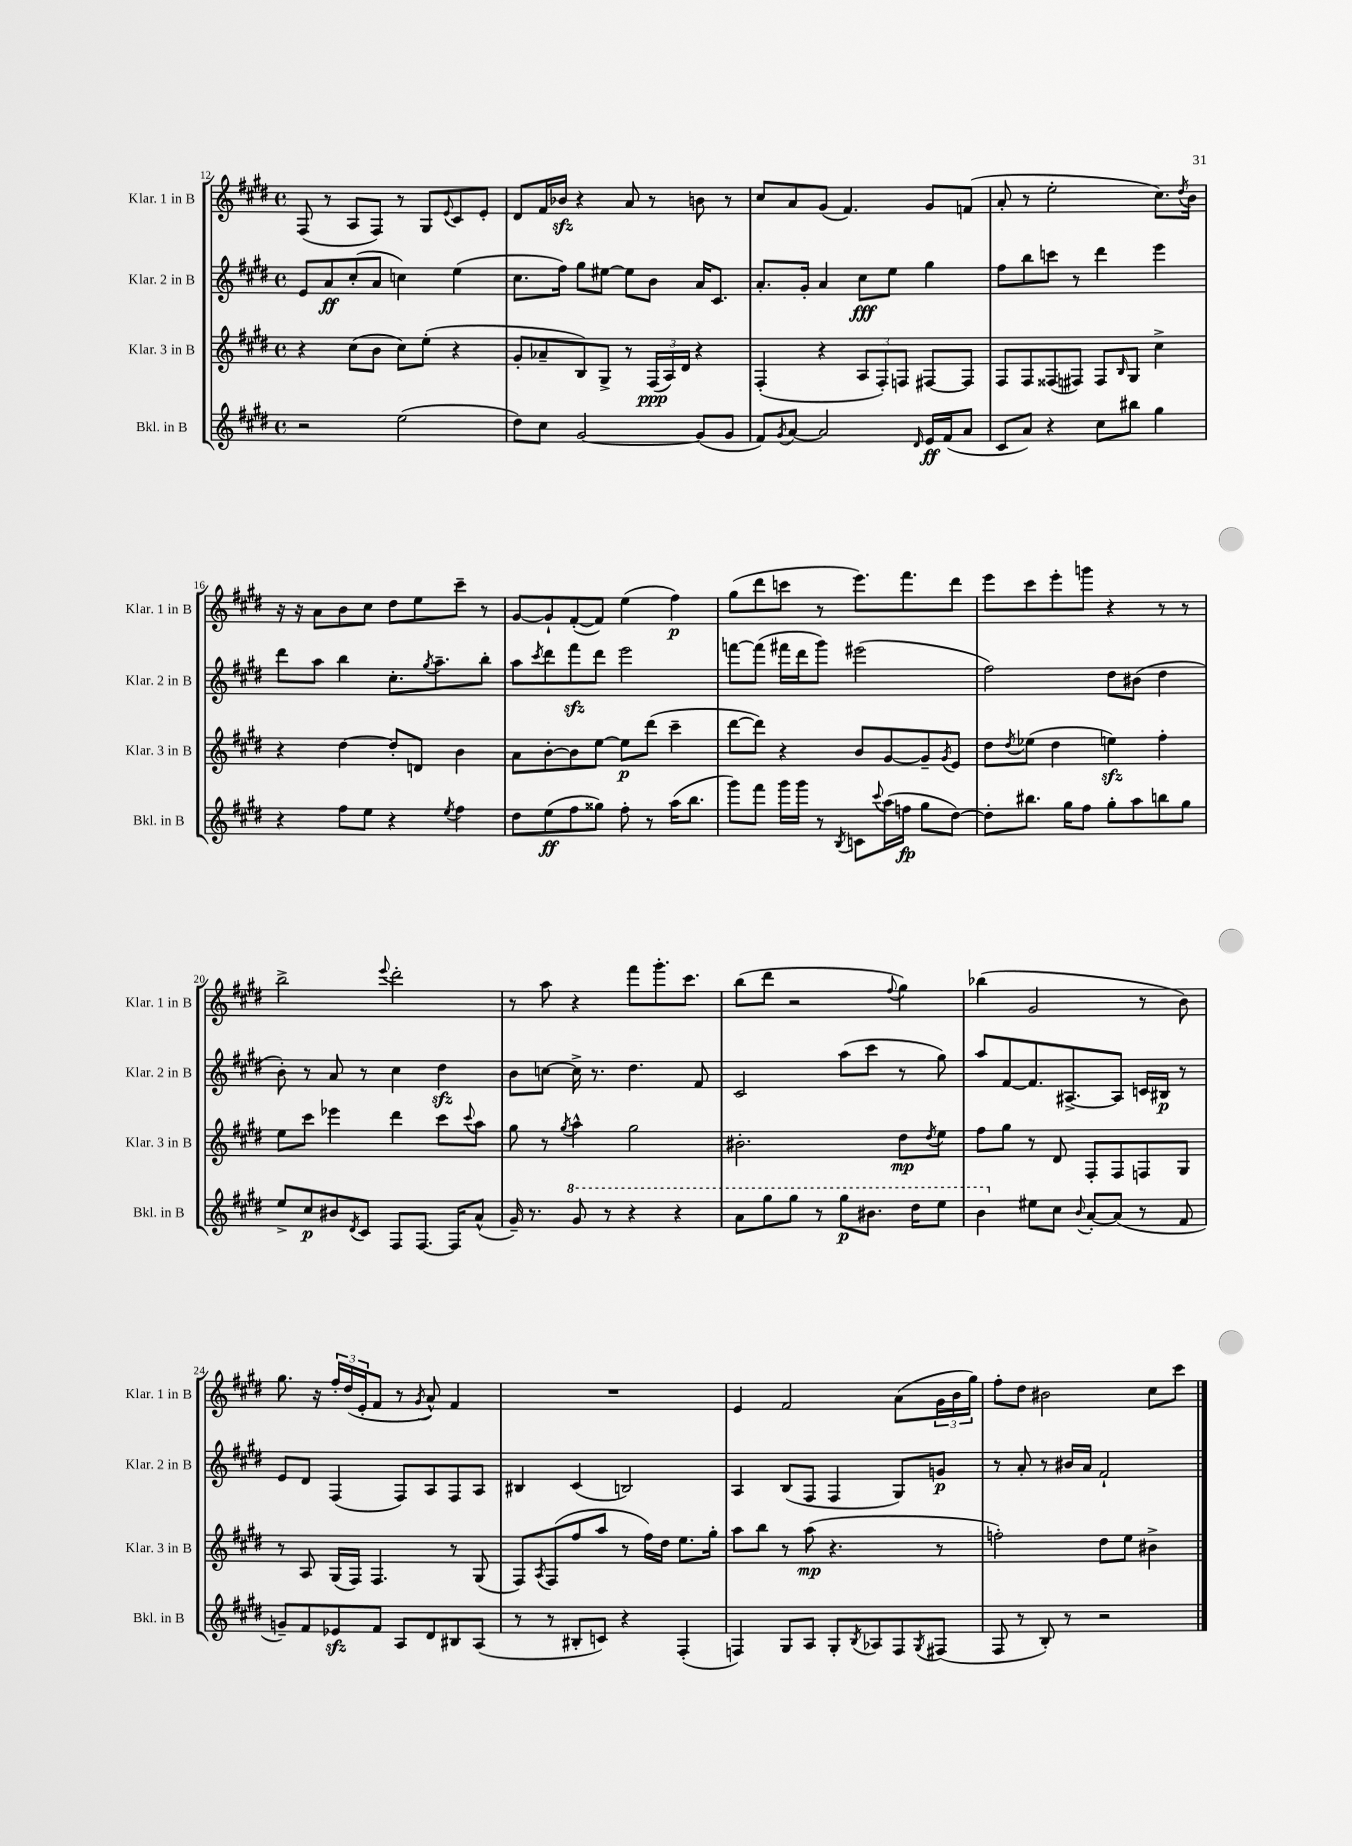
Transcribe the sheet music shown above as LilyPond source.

<<
\new StaffGroup <<
\new Staff = "s0" \with { instrumentName = "Klar. 1 in B" shortInstrumentName = "Klar. 1 in B" } {
    \clef treble \key e \major \defaultTimeSignature \time 4/4
    fis8( r8 a8 fis8) r8 gis8 \appoggiatura { e'8 } cis'8 e'8-. |
    dis'8 fis'16 bes'16\sfz r4 a'8 r8 b'8 r8 |
    cis''8 a'8 gis'8( fis'4.) gis'8 f'8( |
    a'8-. r8 e''2-. cis''8.) \acciaccatura { dis''8 } b'16 |
    r16 r16 a'8 b'8 cis''8 dis''8 e''8 cis'''8-- r8 |
    gis'8~ gis'8-! fis'8~-.( fis'8) e''4( fis''4\p) |
    gis''8( dis'''8 c'''8 r8 e'''8.) fis'''8. dis'''8 |
    e'''8 cis'''8 e'''8-. g'''8 r4 r8 r8 |
    b''2-> \appoggiatura { e'''8 } dis'''2-. |
    r8 a''8 r4 fis'''8 gis'''8.-. cis'''8. |
    b''8( dis'''8 r2 \appoggiatura { fis''8 } gis''4) |
    bes''4( gis'2 r8 b'8) |
    gis''8. r16 \tuplet 3/2 { fis''16-. dis''16( e'16-. } fis'8 r8 \acciaccatura { gis'8 } a'8-^) fis'4 |
    R1 |
    e'4 fis'2 a'8( \tuplet 3/2 { gis'16 b'16 gis''16) } |
    fis''8-. dis''8 bis'2 cis''8 cis'''8 \bar "|." |
}
\new Staff = "s1" \with { instrumentName = "Klar. 2 in B" shortInstrumentName = "Klar. 2 in B" } {
    \clef treble \key e \major \defaultTimeSignature \time 4/4
    e'8 a'8\ff cis''8-.( a'8 c''4) e''4( |
    cis''8. fis''16) gis''8 eis''8~ eis''8 b'8 a'16 cis'8. |
    a'8.-. gis'16-. a'4 cis''8\fff e''8 gis''4 |
    fis''8 b''8 c'''8 r8 dis'''4 e'''4 |
    dis'''8 a''8 b''4 cis''8.-. \acciaccatura { gis''8 } a''8.-- b''8-. |
    a''8 \acciaccatura { cis'''8 } dis'''8 fis'''8\sfz dis'''8 e'''2 |
    f'''8~ f'''8( fis'''16 dis'''16 gis'''8) eis'''2( |
    fis''2) dis''8 bis'8( dis''4 |
    b'8-.) r8 a'8 r8 cis''4 dis''4\sfz |
    b'8 c''8~ c''16-> r8. dis''4. fis'8 |
    cis'2 a''8( cis'''8 r8 gis''8) |
    a''8 fis'8~ fis'8. ais8.~-> ais8 c'16 bis16\p r8 |
    e'8 dis'8 fis4( fis8) a8 fis8 a8 |
    bis4 cis'4( b2) |
    a4 b8( fis8 fis4 gis8) g'8\p |
    r8 a'8-. r8 bis'16 a'16 fis'2-! \bar "|." |
}
\new Staff = "s2" \with { instrumentName = "Klar. 3 in B" shortInstrumentName = "Klar. 3 in B" } {
    \clef treble \key e \major \defaultTimeSignature \time 4/4
    r4 cis''8( b'8 cis''8) e''8-.( r4 |
    gis'8-. aes'8-- b8) gis8-> r8 \tuplet 3/2 { fis16\ppp( a16) dis'16 } r4 |
    fis4-.( r4 \tuplet 3/2 { a8 fis8-.) f8 } fis8~ fis8 |
    fis8 fis8 fisis8( fis8) fis8 \grace { b16 } gis8 cis''4-> |
    r4 dis''4~ dis''8-. d'8 b'4 |
    a'8 b'8~-. b'8 e''8~ e''8\p dis'''8( cis'''4-- |
    dis'''8~ dis'''8) r4 b'8 gis'8~ gis'8-- \acciaccatura { gis'8 } e'8 |
    dis''8 \acciaccatura { dis''8 } ees''8( dis''4 e''4\sfz) fis''4-. |
    e''8 cis'''8 ees'''4 dis'''4 cis'''8 \appoggiatura { cis'''8 } a''8 |
    gis''8 r8 \acciaccatura { gis''8 } a''4-^ gis''2 |
    bis'2.-. dis''8\mp \acciaccatura { dis''8 } e''8 |
    fis''8 gis''8 r8 dis'8 fis8-. fis8 f8 gis8 |
    r8 a8 gis16( fis16) fis4. r8 gis8( |
    fis8) \acciaccatura { a8 } fis8( fis''8 a''8 r8 fis''16) dis''16 e''8. gis''16-. |
    a''8 b''8 r8 a''8\mp( r4. r8 |
    f''2-.) dis''8 e''8 bis'4-> \bar "|." |
}
\new Staff = "s3" \with { instrumentName = "Bkl. in B" shortInstrumentName = "Bkl. in B" } {
    \clef treble \key e \major \defaultTimeSignature \time 4/4
    r2 e''2( |
    dis''8) cis''8 gis'2~ gis'8( gis'8 |
    fis'8) \acciaccatura { gis'8 } a'8~ a'2 \grace { dis'16 } e'16\ff fis'16( a'8 |
    cis'8 a'8) r4 cis''8 bis''8 gis''4 |
    r4 fis''8 e''8 r4 \acciaccatura { e''8 } fis''4 |
    dis''8 e''8\ff( fis''8 gisis''8) fis''8-. r8 a''16( b''8. |
    gis'''8) fis'''8 gis'''16 gis'''16 r8 \acciaccatura { b8 } c'8 \appoggiatura { cis'''8 } a''16( f''16\fp gis''8 dis''8~) |
    dis''8-. bis''8. gis''16 fis''8 gis''8-. a''8 b''8 gis''8 |
    e''8-> cis''8\p bis'8 \acciaccatura { dis'8 } cis'8 fis8 fis8.~ fis16 a'8-^( |
    gis'16--) r8. \ottava #1 gis''8 r8 r4 r4 |
    a''8 gis'''8 gis'''8 r8 gis'''8\p bis''8. dis'''16 e'''8 |
    b''4 \ottava #0 eis''8 cis''8 \appoggiatura { b'8 } a'8~-. a'8( r8 fis'8 |
    g'8--) fis'8 ees'8\sfz fis'8 a8 dis'8 bis8 a8( |
    r8 r8 bis8-. c'8) r4 fis4-.( |
    f4) gis8 a8 gis8-. \acciaccatura { b8 } aes8 f8 \acciaccatura { gis8 } fis8( |
    fis8 r8 b8-.) r8 r2 \bar "|." |
}
>>
>>
\layout { \context { \Score currentBarNumber = #12 } }
